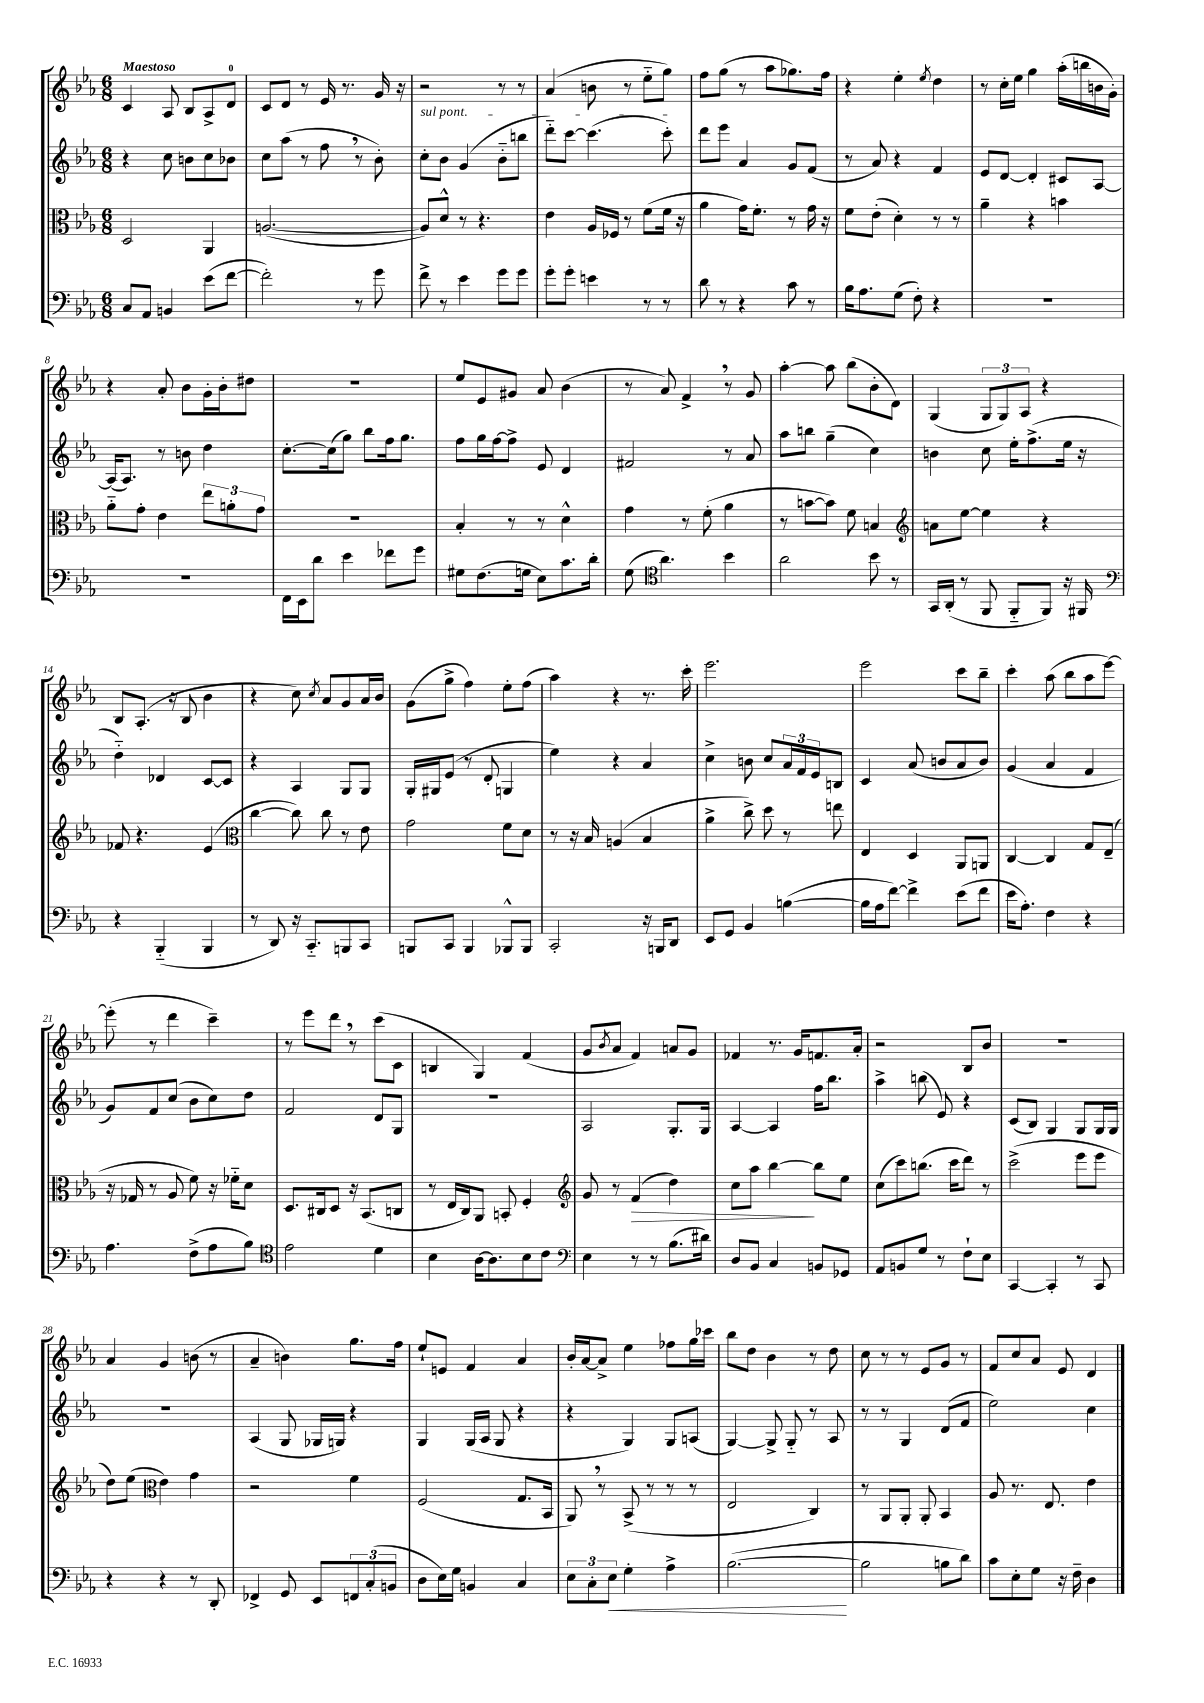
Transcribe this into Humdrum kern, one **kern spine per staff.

**kern	**dynam	**kern	**dynam	**kern	**kern
*part4	*part4	*part3	*part3	*part2	*part1
*staff4	*staff4	*staff3	*staff3	*staff2	*staff1
*clefF4	*	*clefC3	*	*clefG2	*clefG2
*k[b-e-a-]	*	*k[b-e-a-]	*	*k[b-e-a-]	*k[b-e-a-]
*M6/8	*	*M6/8	*	*M6/8	*M6/8
=1	=1	=1	=1	=1	=1
!	!	!	!	!	!LO:TX:a:B:t=Maestoso
8C/L	.	2D/	.	4r	4c/
8AA-/J	.	.	.	.	.
4BBn/	.	.	.	8cc\	8A-/
.	.	.	.	8bn\L	8B-/L
(8e-\L	.	4AA-/	.	8cc\	8A-^/
[8f\J	.	.	.	8b-X\J	8d/J
=2	=2	=2	=2	=2	=2
2f'\])	.	([2.An/	.	8cc\L	8c/L
.	.	.	.	(8aa-\J	8d/J
.	.	.	.	8r	8r
.	.	.	.	8ff,\	16e-/
.	.	.	.	.	8.r
8r	.	.	.	8r	.
8g\	.	.	.	8b-'\)	16g/
.	.	.	.	.	16r
=3	=3	=3	=3	=3	=3
!	!	!	!	!LO:TX:a:i:t=sul pont.	!
8f^\	.	8A/L])	.	8cc'\L	2r
8r	.	8d^^/J	.	8b-\J	.
4e-\	.	8r	.	(4g/	.
.	.	4.r	.	.	.
8g\L	.	.	.	8b-\L	8r
8g\J	.	.	.	8bbn\J	8r
=4	=4	=4	=4	=4	=4
8g'\L	.	4e-\	.	8ddd\L)	(4a-/
8g'\J	.	.	.	[8ccc\J	.
4en\	.	16A-/LL	.	(4.ccc\]	8bn\
.	.	16F-X/JJ	.	.	.
.	.	8r	.	.	8r
8r	.	(8f\L	.	.	8ee-\L
8r	.	16f\Jk	.	8ccc'\)	8gg\J)
.	.	16r	.	.	.
=5	=5	=5	=5	=5	=5
8d\	.	4a-\	.	8ddd\L	8ff\L
8r	.	.	.	8eee-\J	(8gg\J
4r	.	16g\KL)	.	4a-/	8r
.	.	8.f'\J	.	.	.
.	.	.	.	.	8aa-\L
8c\	.	8r	.	8g/L	8.gg-X\)
8r	.	16g\	.	(8f/J	.
.	.	16r	.	.	16ff\Jk
=6	=6	=6	=6	=6	=6
16B-\KL	.	8f\L	.	8r	4r
8.A-\	.	.	.	.	.
.	.	(8e-'\J	.	8a-/)	.
(8G\J	.	4d'\)	.	4r	4ee-'\
8F'\)	.	.	.	.	.
.	.	.	.	.	8qee-/
4r	.	8r	.	4f/	4dd\
.	.	8r	.	.	.
=7	=7	=7	=7	=7	=7
2.r	.	4a-~\	.	8e-/L	8r
.	.	.	.	[8d/J	16cc'\LL
.	.	.	.	.	16ee-\JJ
.	.	4r	.	4d'/]	4gg\
.	.	4bn\	.	8c#X/L	(16aa-'\LL
.	.	.	.	.	16bbn\
.	.	.	.	[8A-/J	16bn\
.	.	.	.	.	16g'\JJ)
!!LO:LB:g=z
=8	=8	=8	=8	=8	=8
2.r	.	8a-\L	.	(16A-/KL]	4r
.	.	.	.	8.A-/J)	.
.	.	8g'\J	.	.	.
.	.	4e-\	.	8r	8a-'/
.	.	.	.	8bn\	8b-\L
.	.	12ee-\L	.	4dd\	16g'\L
.	.	.	.	.	16b-'\J
.	.	12an'\	.	.	.
.	.	.	.	.	8dd#X\J
.	.	12g\J	.	.	.
=9	=9	=9	=9	=9	=9
16FF\LL	.	2.r	.	[8.cc'\L	2.r
16EE-\J	.	.	.	.	.
8d\J	.	.	.	.	.
.	.	.	.	(16cc\k]	.
4e-\	.	.	.	8gg\J)	.
.	.	.	.	8bb-\L	.
8f-X\L	.	.	.	16ff\k	.
.	.	.	.	8.gg\J	.
8g\J	.	.	.	.	.
=10	=10	=10	=10	=10	=10
8G#X\L	.	4B-'/	.	8ff\L	8ee-/L
(8.F\	.	.	.	16gg\L	8e-/
.	.	.	.	[16ff\J	.
.	.	8r	.	8ff^\J]	8g#X/J
16Gn\Jk	.	.	.	.	.
8E-\L)	.	8r	.	8e-/	8a-/
8.c\	.	4d^^\	.	4d/	(4b-\
16d'\Jk	.	.	.	.	.
=11	=11	=11	=11	=11	=11
(8G\	.	4g\	.	2f#X/	8r
*clefC4	*	*	*	*	*
4.a-\)	.	.	.	.	8a-/)
.	.	8r	.	.	4f^,/
.	.	(8f'\	.	.	.
4b-\	.	4a-\	.	8r	8r
.	.	.	.	8a-/	8g/
=12	=12	=12	=12	=12	=12
2a-\	.	8r	.	8aa-\L	[4aa-'\
.	.	[8bn\L	.	8bbn\J	.
.	.	8b\J])	.	(4gg~\	8aa-\]
.	.	8f\	.	.	(8bb-\L
8b-\	.	4Bn/	.	4cc\)	8b-'\
8r	.	.	.	.	8d\J)
=13	=13	=13	=13	=13	=13
*	*	*clefG2	*	*	*
16GG/LL	.	8an\L	.	4bn\	(4G/
(16AA-'/JJ	.	.	.	.	.
8r	.	[8ee-\J	.	.	.
8FF/	.	4ee-\]	.	8cc\	12G/L
.	.	.	.	.	12G/)
8FF/L	.	.	.	16ee-'\KL	.
.	.	.	.	.	12A-/J
.	.	.	.	(8.ff^\	.
8FF/J)	.	4r	.	.	4r
16r	.	.	.	16ee-\Jk	.
16FF#X/	.	.	.	16r	.
!!LO:LB:g=z
=14	=14	=14	=14	=14	=14
*clefF4	*	*	*	*	*
4r	.	8f-X/	.	4dd\)	8B-/L
.	.	4.r	.	.	(8.A-'/J
(4BBB-/	.	.	.	4d-X/	.
.	.	.	.	.	16r
.	.	.	.	.	8B-/
4BBB-/	.	(4e-/	.	[8c/L	4b-\
.	.	.	.	8c/J]	.
=15	=15	=15	=15	=15	=15
*	*	*clefC3	*	*	*
8r	.	[4cc\	.	4r	4r
8DD/)	.	.	.	.	.
16r	.	8cc\])	.	4A-/	8cc\)
8.CC/L	.	.	.	.	.
.	.	.	.	.	8qcc/
.	.	8cc\	.	.	8a-/L
8BBBn/	.	8r	.	8G/L	8g/
8CC/J	.	8e-\	.	8G/J	16a-/L
.	.	.	.	.	16b-/JJ
=16	=16	=16	=16	=16	=16
8BBBn/L	.	2g\	.	16G'/LL	(8g\L
.	.	.	.	16G#X/J	.
8CC/J	.	.	.	(8e-/J	8gg^\J
4BBB/	.	.	.	8r	4ff\)
.	.	.	.	8d'/	.
8BBB-X^^/L	.	8f\L	.	4Gn/	8ee-'\L
8BBB-/J	.	8d\J	.	.	(8ff\J
=17	=17	=17	=17	=17	=17
2CC'/	.	8r	.	4ee-\)	4aa-\)
.	.	16r	.	.	.
.	.	16B-/	.	.	.
.	.	(4An/	.	4r	4r
16r	.	4B-/	.	4a-/	8.r
16BBBn/KL	.	.	.	.	.
8DD/J	.	.	.	.	.
.	.	.	.	.	16ccc'\
=18	=18	=18	=18	=18	=18
8EE-/L	.	4a-^\	.	4cc^\	2.eee-\
8GG/J	.	.	.	.	.
4BB-/	.	8cc^\)	.	8bn\	.
.	.	8dd\	.	8cc/L	.
([4Bn\	.	8r	.	24a-/L	.
.	.	.	.	24f/	.
.	.	.	.	24e-/J	.
.	.	8een\	.	8Bn/J	.
=19	=19	=19	=19	=19	=19
16B\LL]	.	4E-/	.	4c/	2eee-\
16A-\J	.	.	.	.	.
[8f\J)	.	.	.	.	.
4f^\]	.	4D/	.	(8a-/	.
.	.	.	.	8bn/L	.
(8e-\L	.	8AA-/L	.	8a-/	8ccc\L
8f\J	.	8AAn/J	.	8b/J)	8bb-~\J
=20	=20	=20	=20	=20	=20
16e-\KL	.	[4C/	.	(4g/	4ccc'\
8.A-'\J)	.	.	.	.	.
4F\	.	4C/]	.	4a-/	(8aa-\
.	.	.	.	.	8bb-\L
4r	.	8G/L	.	4f/	8aa-\
.	.	(8E-~/J	.	.	[8eee-\J)
!!LO:LB:g=z
=21	=21	=21	=21	=21	=21
4.A-\	.	16r	.	8g/L)	(8eee-'\]
.	.	16G-X/	.	.	.
.	.	8r	.	8f/	8r
.	.	8A-/	.	(8cc/J	4ddd\
(8F^\L	.	8f\)	.	8b-\L	.
8A-\	.	16r	.	8cc\)	4ccc~\)
.	.	16f-X\KL	.	.	.
8B-\J)	.	8d\J	.	8dd\J	.
=22	=22	=22	=22	=22	=22
*clefC4	*	*	*	*	*
2e-\	.	8.D/L	.	2f/	8r
.	.	.	.	.	8eee-\L
.	.	16C#X/k	.	.	.
.	.	8D/J	.	.	8ddd,\J
.	.	16r	.	.	8r
.	.	(8.BB-/L	.	.	.
4d\	.	.	.	8d/L	(8ccc\L
.	.	8Cn/J	.	8G/J	8c\J
=23	=23	=23	=23	=23	=23
4B-\	.	8r	.	2.r	4Bn/
.	.	16E-/LL	.	.	.
.	.	16C/J)	.	.	.
[16A-\KL	.	8AA-/J	.	.	4G/)
8.A-\]	.	.	.	.	.
.	.	8BBn'/	.	.	.
8B-\	.	4F'/	.	.	(4f/
8c\J	.	.	.	.	.
=24	=24	=24	=24	=24	=24
*clefF4	*	*clefG2	*	*	*
4E-\	.	8g/	.	2A-/	8g/L
.	.	.	.	.	8qb-/
.	.	8r	.	.	8a-/J
!	!	!	!LO:HP:b	!	!
8r	.	(4f/	>	.	4f/)
8r	.	.	.	.	.
(8.B-\L	.	4dd\)	.	8.G'/L	8an/L
.	.	.	.	.	8g/J
16d#X\Jk)	.	.	.	16G/Jk	.
=25	=25	=25	=25	=25	=25
8D/L	.	8cc\L	.	[4A-/	4f-X/
8BB-/J	.	8aa-\J	.	.	.
4C/	.	[4bb-\	.	4A-/]	8.r
.	.	.	.	.	16g/KL
8BBn/L	.	8bb-\L]	]	16ff\KL	8.fn/
.	.	.	.	8.bb-\J	.
8GG-X/J	.	8ee-\J	.	.	.
.	.	.	.	.	16a-'/Jk
=26	=26	=26	=26	=26	=26
8AA-/L	.	(8cc\L	.	4aa-^\	2r
8BBn/	.	8ccc\)	.	.	.
8G/J	.	(8.bbn\J	.	(8bbn\	.
8r	.	.	.	8e-/)	.
.	.	16ccc\KL	.	.	.
8F`\L	.	8ddd\J)	.	4r	8B-/L
8E-\J	.	8r	.	.	8b-/J
=27	=27	=27	=27	=27	=27
[4CC/	.	(2ccc^\	.	(8c/L	2.r
.	.	.	.	8B-/J)	.
4CC'/]	.	.	.	4G/	.
8r	.	8eee-\L	.	8G/L	.
8CC/	.	8eee-\J	.	16G/L	.
.	.	.	.	16G/JJ	.
!!LO:LB:g=z
=28	=28	=28	=28	=28	=28
4r	.	8dd\L)	.	2.r	4a-/
.	.	(8ee-\J	.	.	.
*	*	*clefC3	*	*	*
4r	.	4e-\)	.	.	4g/
8r	.	4g\	.	.	(8bn\
8DD'/	.	.	.	.	8r
=29	=29	=29	=29	=29	=29
4FF-X^/	.	2r	.	(4A-/	4a-~/
8GG/	.	.	.	8G/	4bn\)
8EE-/L	.	.	.	16G-X/LL	.
.	.	.	.	16Gn/JJ)	.
12FFn/	.	4f\	.	4r	8.gg\L
(12C'/	.	.	.	.	.
12BBn/J	.	.	.	.	.
.	.	.	.	.	16ff\Jk
=30	=30	=30	=30	=30	=30
8D\L	.	(2F/	.	4G/	8ee-`/L
16E-\L)	.	.	.	.	8en/J
16G\JJ	.	.	.	.	.
4BBn/	.	.	.	(16G/LL	4f/
.	.	.	.	16A-/JJ	.
.	.	.	.	8G/	.
4C/	.	8.G/L	.	4r	4a-/
.	.	16BB-/Jk	.	.	.
=31	=31	=31	=31	=31	=31
12E-\L	.	8AA-,/)	.	4r	16b-'/LL
.	.	.	.	.	[16a-/J
12C'\	.	.	.	.	.
.	.	8r	.	.	8a-^/J]
!	!LO:HP:b	!	!	!	!
12E-\J	<	.	.	.	.
4G'\	.	(8BB-^/	.	4G/)	4ee-\
.	.	8r	.	.	.
4A-^\	.	8r	.	8G/L	8ff-X\L
.	.	8r	.	(8An/J	16gg\L
.	.	.	.	.	16ccc-X\JJ
=32	=32	=32	=32	=32	=32
([2.B-\	.	2E-/	.	[4G/)	8bb-\L
.	.	.	.	.	8dd\J
.	.	.	.	8G^/]	4b-\
.	.	.	.	8G/	.
.	.	4C/)	.	8r	8r
.	.	.	.	8A-/	8dd\
.	[	.	.	.	.
=33	=33	=33	=33	=33	=33
2B-\]	.	8r	.	8r	8cc\
.	.	8AA-/L	.	8r	8r
.	.	8AA-'/J	.	4G/	8r
.	.	8AA-'/	.	.	8e-/L
8Bn\L	.	4BB-/	.	(8d/L	8g/J
8d\J)	.	.	.	8f/J	8r
=34	=34	=34	=34	=34	=34
8c\L	.	8A-/	.	2ee-\)	8f/L
8E-'\	.	8.r	.	.	8cc/
8G\J	.	.	.	.	8a-/J
.	.	8.E-/	.	.	.
16r	.	.	.	.	8e-/
16F~\	.	.	.	.	.
4D\	.	4e-\	.	4cc\	4d/
==	==	==	==	==	==
*-	*-	*-	*-	*-	*-
